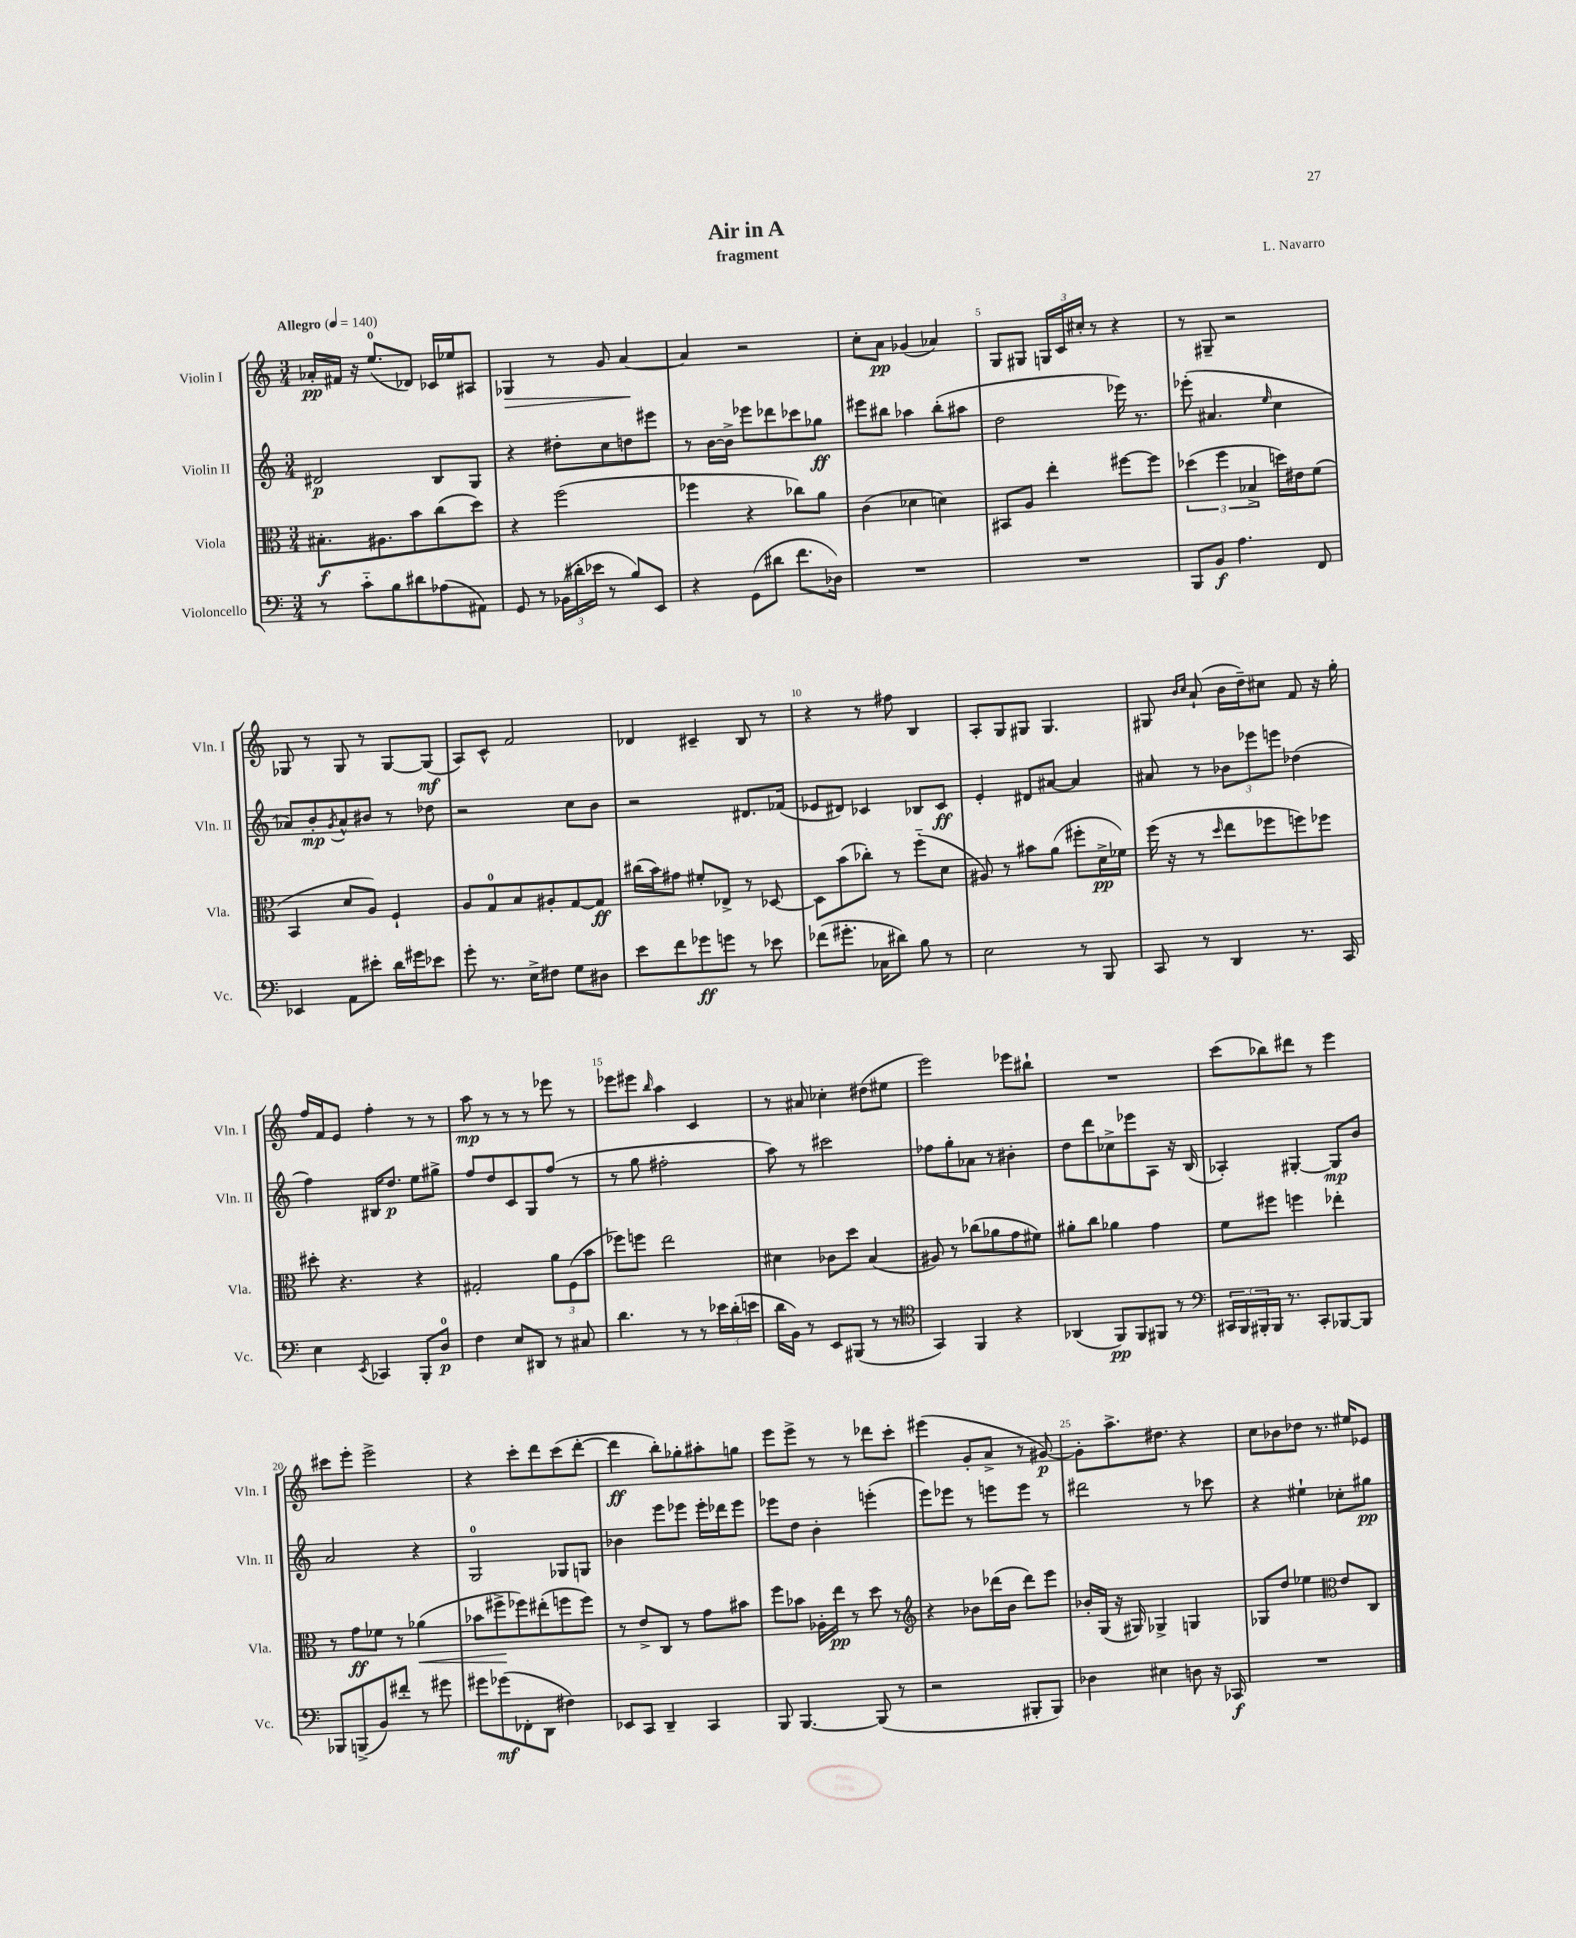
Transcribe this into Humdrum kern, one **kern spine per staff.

**kern	**dynam	**kern	**dynam	**kern	**dynam	**kern	**dynam
*part4	*part4	*part3	*part3	*part2	*part2	*part1	*part1
*staff4	*staff4	*staff3	*staff3	*staff2	*staff2	*staff1	*staff1
*I"Violoncello	*	*I"Viola	*	*I"Violin II	*	*I"Violin I	*
*I'Vc.	*	*I'Vla.	*	*I'Vln. II	*	*I'Vln. I	*
*clefF4	*	*clefC3	*	*clefG2	*	*clefG2	*
*k[]	*	*k[]	*	*k[]	*	*k[]	*
*M3/4	*	*M3/4	*	*M3/4	*	*M3/4	*
*MM140	*	*MM140	*	*MM140	*	*MM140	*
=1	=1	=1	=1	=1	=1	=1	=1
!	!	!	!	!	!	!LO:TX:a:B:t=Allegro	!
8r	.	8.B#X'\L	f	2d#X/	p	16a-X'/LL	pp
.	.	.	.	.	.	16f#X/JJ	.
8c\L	.	.	.	.	.	16r	.
.	.	8.A#X\	.	.	.	(8.ee/L	.
8B\	.	.	.	.	.	.	.
8d#X\	.	8b\	.	.	.	8d-X/J)	.
(8A-X\	.	(8cc\	.	8B/L	.	16c-X/LL	.
.	.	.	.	.	.	16ee-X/J	.
8AA#X\J)	.	8dd\J)	.	8G/J	.	8A#X/J	.
=2	=2	=2	=2	=2	=2	=2	=2
!	!	!	!	!	!	!	!LO:HP:b
8GG/	.	4r	.	4r	.	4G-X/	>
8r	.	.	.	.	.	.	.
(24BB-X\LL	.	(2ff\	.	8dd#X'\L	.	8r	.
24d#X'\	.	.	.	.	.	.	.
24e-X\JJ	.	.	.	.	.	.	.
8r	.	.	.	8cc\	.	8g/	.
8B/L)	.	.	.	8ddn\	.	[4a/	.
8EE/J	.	.	.	8eee#X\J	.	.	.
.	.	.	.	.	.	.	]
=3	=3	=3	=3	=3	=3	=3	=3
4r	.	4ff-X\	.	8r	.	4a/]	.
.	.	.	.	[16b\LL	.	.	.
.	.	.	.	16b^\JJ]	.	.	.
(8GG\L	.	4r	.	8eee-X\L	.	2r	.
8d#X\J	.	.	.	8ddd-X\	.	.	.
8.f\L	.	8cc-X\L)	.	8ccc-X\	.	.	.
.	.	8a\J	.	8gg-X\J	ff	.	.
16D-X\Jk)	.	.	.	.	.	.	.
=4	=4	=4	=4	=4	=4	=4	=4
2.r	.	(4c\	.	8eee#X\L	.	8cc'\L	.
.	.	.	.	8bb#X\J	.	8a\J	pp
.	.	4d-X\	.	4aa-X\	.	(4g-X/	.
.	.	4dn\)	.	(8bb#'\L	.	4a-X/)	.
.	.	.	.	8aa#X\J	.	.	.
=5	=5	=5	=5	=5	=5	=5	=5
2.r	.	8BB#X/L	.	2dd\	.	8G/L	.
.	.	8A/J	.	.	.	8G#X/J	.
.	.	4ee'\	.	.	.	24Gn/LL	.
.	.	.	.	.	.	24c/	.
.	.	.	.	.	.	24cc#X'/JJ	.
.	.	.	.	.	.	8r	.
.	.	[8ff#X\L	.	16eee-X\)	.	4r	.
.	.	.	.	8.r	.	.	.
.	.	8ff#\J]	.	.	.	.	.
=6	=6	=6	=6	=6	=6	=6	=6
8BBB/L	.	(6dd-X\	.	(8eee-X'\	.	8r	.
8BB/J	f	.	.	4.a#X/	.	8G#X~/	.
.	.	6ff\	.	.	.	.	.
4.A\	.	.	.	.	.	2r	.
.	.	6B-X^/	.	.	.	.	.
.	.	.	.	16qqee/	.	.	.
.	.	16ddn\LL)	.	4cc\	.	.	.
.	.	16e#X\J	.	.	.	.	.
8FF/	.	(8f\J	.	.	.	.	.
!!LO:LB:g=z
=7	=7	=7	=7	=7	=7	=7	=7
4EE-X/	.	4BB/	.	8a-X/L)	.	8G-X/	.
.	.	.	.	8b'/	mp	8r	.
.	.	.	.	8qg/	.	.	.
8AA\L	.	8d/L	.	8a-^^/	.	8G-/	.
8e#X'\J	.	8A/J)	.	8b#X/J	.	8r	.
16d\LL	.	4F`/	.	8r	.	[8G-/L	.
16g#X\J	.	.	.	.	.	.	.
8e-X\J	.	.	.	8dd-X\	.	(8G-/J]	mf
=8	=8	=8	=8	=8	=8	=8	=8
8g'\	.	8A/L	.	2r	.	8A/L)	.
8.r	.	8G/	.	.	.	8c^^/J	.
.	.	8B/	.	.	.	2f/	.
16E^\KL	.	.	.	.	.	.	.
8F#X\J	.	8A#X'/	.	.	.	.	.
8G\L	.	[8G/	.	8cc\L	.	.	.
8D#X\J	.	8G/J]	ff	8b\J	.	.	.
=9	=9	=9	=9	=9	=9	=9	=9
8e\L	.	(16cc#X\LL	.	2r	.	4d-X/	.
.	.	16b\J)	.	.	.	.	.
8f\	.	8g#X\J	.	.	.	.	.
8g-X\	ff	8f#X'/L	.	.	.	4c#X~/	.
8gn\J	.	8E-X^/J	.	.	.	.	.
8r	.	8r	.	8.d#X/L	.	8B/	.
8e-X\	.	[8D-X/	.	.	.	8r	.
.	.	.	.	(16f-X/Jk	.	.	.
=10	=10	=10	=10	=10	=10	=10	=10
(8f-X\L	.	8D-\L]	.	8e-X/L	.	4r	.
8.g#X'\J	.	(8b\	.	8d#X/J)	.	.	.
.	.	8cc-X'\J)	.	4c-X/	.	8r	.
16C-X\KL	.	.	.	.	.	.	.
8d#X\J)	.	8r	.	.	.	8ff#X\	.
8B\	.	(8ff\L	.	8B-X/L	.	4B/	.
8r	.	8d\J	.	8c-/J	ff	.	.
=11	=11	=11	=11	=11	=11	=11	=11
2E\	.	8A#X/)	.	4e'/	.	8A'/L	.
.	.	8r	.	.	.	8G/	.
.	.	8b#X\L	.	8d#X/L	.	8G#X/J	.
.	.	(8a\J	.	[8a#X/J	.	4.G#/	.
8r	.	8ff#X'\L	.	4a#/]	.	.	.
8BBB/	.	16d^\L	pp	.	.	.	.
.	.	16f-X\JJ)	.	.	.	.	.
=12	=12	=12	=12	=12	=12	=12	=12
8CC/	.	(16ff\	.	8a#X/	.	8G#X/	.
.	.	16r	.	.	.	.	.
.	.	.	.	.	.	16qqb/LL	.
.	.	.	.	.	.	16qqcc/JJ	.
8r	.	8r	.	8r	.	(8a`/	.
.	.	16qqdd/	.	.	.	.	.
4DD/	.	8ee\L	.	12b-X\L	.	16b\LL	.
.	.	.	.	.	.	16dd~\J)	.
.	.	.	.	12eee-X\	.	.	.
.	.	8ff-X\	.	.	.	8cc#X\J	.
.	.	.	.	12eeen\J	.	.	.
8.r	.	8ffn\)	.	(4dd-X\	.	8f/	.
.	.	8ff-X\J	.	.	.	16r	.
16CC/	.	.	.	.	.	16gg'\	.
!!LO:LB:g=z
=13	=13	=13	=13	=13	=13	=13	=13
4E\	.	8dd#X'\	.	4ff\)	.	16ff/LL	.
.	.	.	.	.	.	16f/J	.
.	.	4.r	.	.	.	8e/J	.
8qEE/	.	.	.	.	.	.	.
4CC-X/	.	.	.	16B#X/KL	.	4ff'\	.
.	.	.	.	8.dd/J	p	.	.
8BBB'/L	.	4r	.	8ee\L	.	8r	.
8D/J	p	.	.	8gg#X^\J	.	8r	.
=14	=14	=14	=14	=14	=14	=14	=14
4F\	.	2G#X'/	.	8ff/L	.	8aa\	mp
.	.	.	.	8dd/	.	8r	.
8E/L	.	.	.	8c/	.	8r	.
8DD#X/J	.	.	.	8G/	.	8r	.
8r	.	12a\L	.	(8ff/J	.	8eee-X\	.
.	.	(12F\	.	.	.	.	.
8C#X/	.	.	.	8r	.	8r	.
.	.	12b\J	.	.	.	.	.
=15	=15	=15	=15	=15	=15	=15	=15
4.d\	.	8ff-X\L)	.	8r	.	8eee-X\L	.
.	.	8ffn\J	.	8gg\	.	8eee#X\J	.
.	.	.	.	.	.	16qqbb/	.
.	.	2ee\	.	2ff#X'\	.	4aa\	.
8r	.	.	.	.	.	.	.
8r	.	.	.	.	.	4c/	.
24e-X\LL	.	.	.	.	.	.	.
(24d'\	.	.	.	.	.	.	.
24en\JJ	.	.	.	.	.	.	.
=16	=16	=16	=16	=16	=16	=16	=16
16d\LL	.	4d#X\	.	8aa\)	.	8r	.
16BB\JJ)	.	.	.	.	.	.	.
8r	.	.	.	8r	.	8a#X/	.
8EE/L	.	8c-X\L	.	2ccc#X\	.	4cc-X'\	.
(8BBB#X/J	.	8dd\J	.	.	.	.	.
8r	.	(4B/	.	.	.	(8dd#X\L	.
8r	.	.	.	.	.	8ee#X\J	.
=17	=17	=17	=17	=17	=17	=17	=17
*clefC4	*	*	*	*	*	*	*
4GG/)	.	8A#X/)	.	8ff-X\L	.	2eee\)	.
.	.	8r	.	8gg'\	.	.	.
4FF/	.	(8cc-X\L	.	8a-X\J	.	.	.
.	.	8a-X\	.	8r	.	.	.
4r	.	8g\	.	4b#X'\	.	8eee-X\L	.
.	.	8f#X\J)	.	.	.	8bb#X`\J	.
=18	=18	=18	=18	=18	=18	=18	=18
(4AA-X/	.	8a#X'\L	.	8dd\L	.	2.r	.
.	.	8cc\J	.	8ddd\	.	.	.
8FF/L)	pp	4a-X\	.	8cc-X^\	.	.	.
8FF/	.	.	.	8eee-X\	.	.	.
8FF#X/J	.	4g\	.	8A\J	.	.	.
8r	.	.	.	16r	.	.	.
.	.	.	.	(16B/	.	.	.
=19	=19	=19	=19	=19	=19	=19	=19
*clefF4	*	*	*	*	*	*	*
24CC#X/LL	.	8f\L	.	4A-X'/)	.	(8ccc\L	.
24BBB/	.	.	.	.	.	.	.
24BBB#X'/	.	.	.	.	.	.	.
16BBB#/JJ	.	8ff#X\J	.	.	.	8bb-X\)	.
8.r	.	.	.	.	.	.	.
.	.	4ffn\	.	[4G#X'/	.	8ddd#X\J	.
8CC#'/L	.	.	.	.	.	8r	.
[8BBB-X/	.	4ee-X'\	.	8G#/L]	mp	4eee\	.
8BBB-/J]	.	.	.	8b/J	.	.	.
!!LO:LB:g=z
=20	=20	=20	=20	=20	=20	=20	=20
8BBB-X/L	.	8r	.	2a/	.	8ccc#X\L	.
(8BBBn^/	.	8g\L	ff	.	.	8eee'\J	.
8BB/)	.	8f-X\J	.	.	.	2eee^\	.
8f#X'/J	.	8r	.	.	.	.	.
!	!	!	!LO:HP:b	!	!	!	!
8r	.	(4a-X\	<	4r	.	.	.
8g#X\	.	.	.	.	.	.	.
=21	=21	=21	=21	=21	=21	=21	=21
8g#X\L	.	8b-X\L	.	2G/	.	4r	.
(8g-X\	mf	8ff#X^\	.	.	.	.	.
8FF-X'\	.	8ff-X\)	[	.	.	8ccc'\L	.
8DD\J	.	(8ee#X'\	.	.	.	8ddd\	.
4F#X\)	.	8ffn\	.	8G-X/L	.	(8ccc\	.
.	.	8ff\J)	.	8Gn/J	.	[8ddd'\J	.
=22	=22	=22	=22	=22	=22	=22	=22
8EE-X/L	.	8r	.	4b-X\	.	4ddd\]	ff
8CC/J	.	8e^/L	.	.	.	.	.
4DD~/	.	8C/J	.	8eee\L	.	8bb'\L)	.
.	.	8r	.	8eee-X\J	.	8gg-X'\	.
4CC/	.	8g\L	.	16eee-'\LL	.	8aa#X'\	.
.	.	.	.	16ddd-X\J	.	.	.
.	.	8b#X\J	.	8eee-\J	.	8ggn\J	.
=23	=23	=23	=23	=23	=23	=23	=23
8BBB/	.	8ff\L	.	8eee-X\L	.	8eee\L	.
[4.BBB/	.	8b-X\J	.	8dd\J	.	8eee^\J	.
.	.	16A-X'\LL	.	4b'\	.	8r	.
.	.	16ee\JJ	pp	.	.	.	.
.	.	8r	.	.	.	8r	.
(8BBB/]	.	8dd\	.	(4eeen'\	.	8ddd-X\L	.
8r	.	8r	.	.	.	8ccc'\J	.
=24	=24	=24	=24	=24	=24	=24	=24
*	*	*clefG2	*	*	*	*	*
2r	.	4r	.	8eee\L)	.	(4eee#X\	.
.	.	.	.	8eee-X\J	.	.	.
.	.	8b-X\L	.	8r	.	8g'/L	.
.	.	(16ddd-X\L	.	8eeen\L	.	8a^/J	.
.	.	16b-\JJ	.	.	.	.	.
8BBB#X'/L	.	8ddd-\L)	.	8eee\J	.	8r	.
8BBB#/J)	.	8eee\J	.	8r	.	[8g#X/)	p
=25	=25	=25	=25	=25	=25	=25	=25
4D-X\	.	16b-X'/LL	.	2ddd#X\	.	8g#'\L]	.
.	.	(16G/JJ	.	.	.	.	.
.	.	16r	.	.	.	8.aa^\	.
.	.	16G#X/)	.	.	.	.	.
4E#X\	.	4G-X^/	.	.	.	.	.
.	.	.	.	.	.	8.dd#X\J	.
8Dn\	.	4Gn/	.	8r	.	4r	.
16r	.	.	.	8ccc-X\	.	.	.
16CC-X/	f	.	.	.	.	.	.
=26	=26	=26	=26	=26	=26	=26	=26
2.r	.	8G-X/L	.	4r	.	8cc\L	.
.	.	8dd/J	.	.	.	8b-X\	.
.	.	4ee-X\	.	4ee#X`\	.	8dd-X\J	.
.	.	.	.	.	.	8.r	.
*	*	*clefC3	*	*	*	*	*
.	.	8e/L	.	8cc-X'\L	.	.	.
.	.	.	.	.	.	16ee#X/KL	.
.	.	8C/J	.	8gg#X\J	pp	8e-X/J	.
==	==	==	==	==	==	==	==
*-	*-	*-	*-	*-	*-	*-	*-
